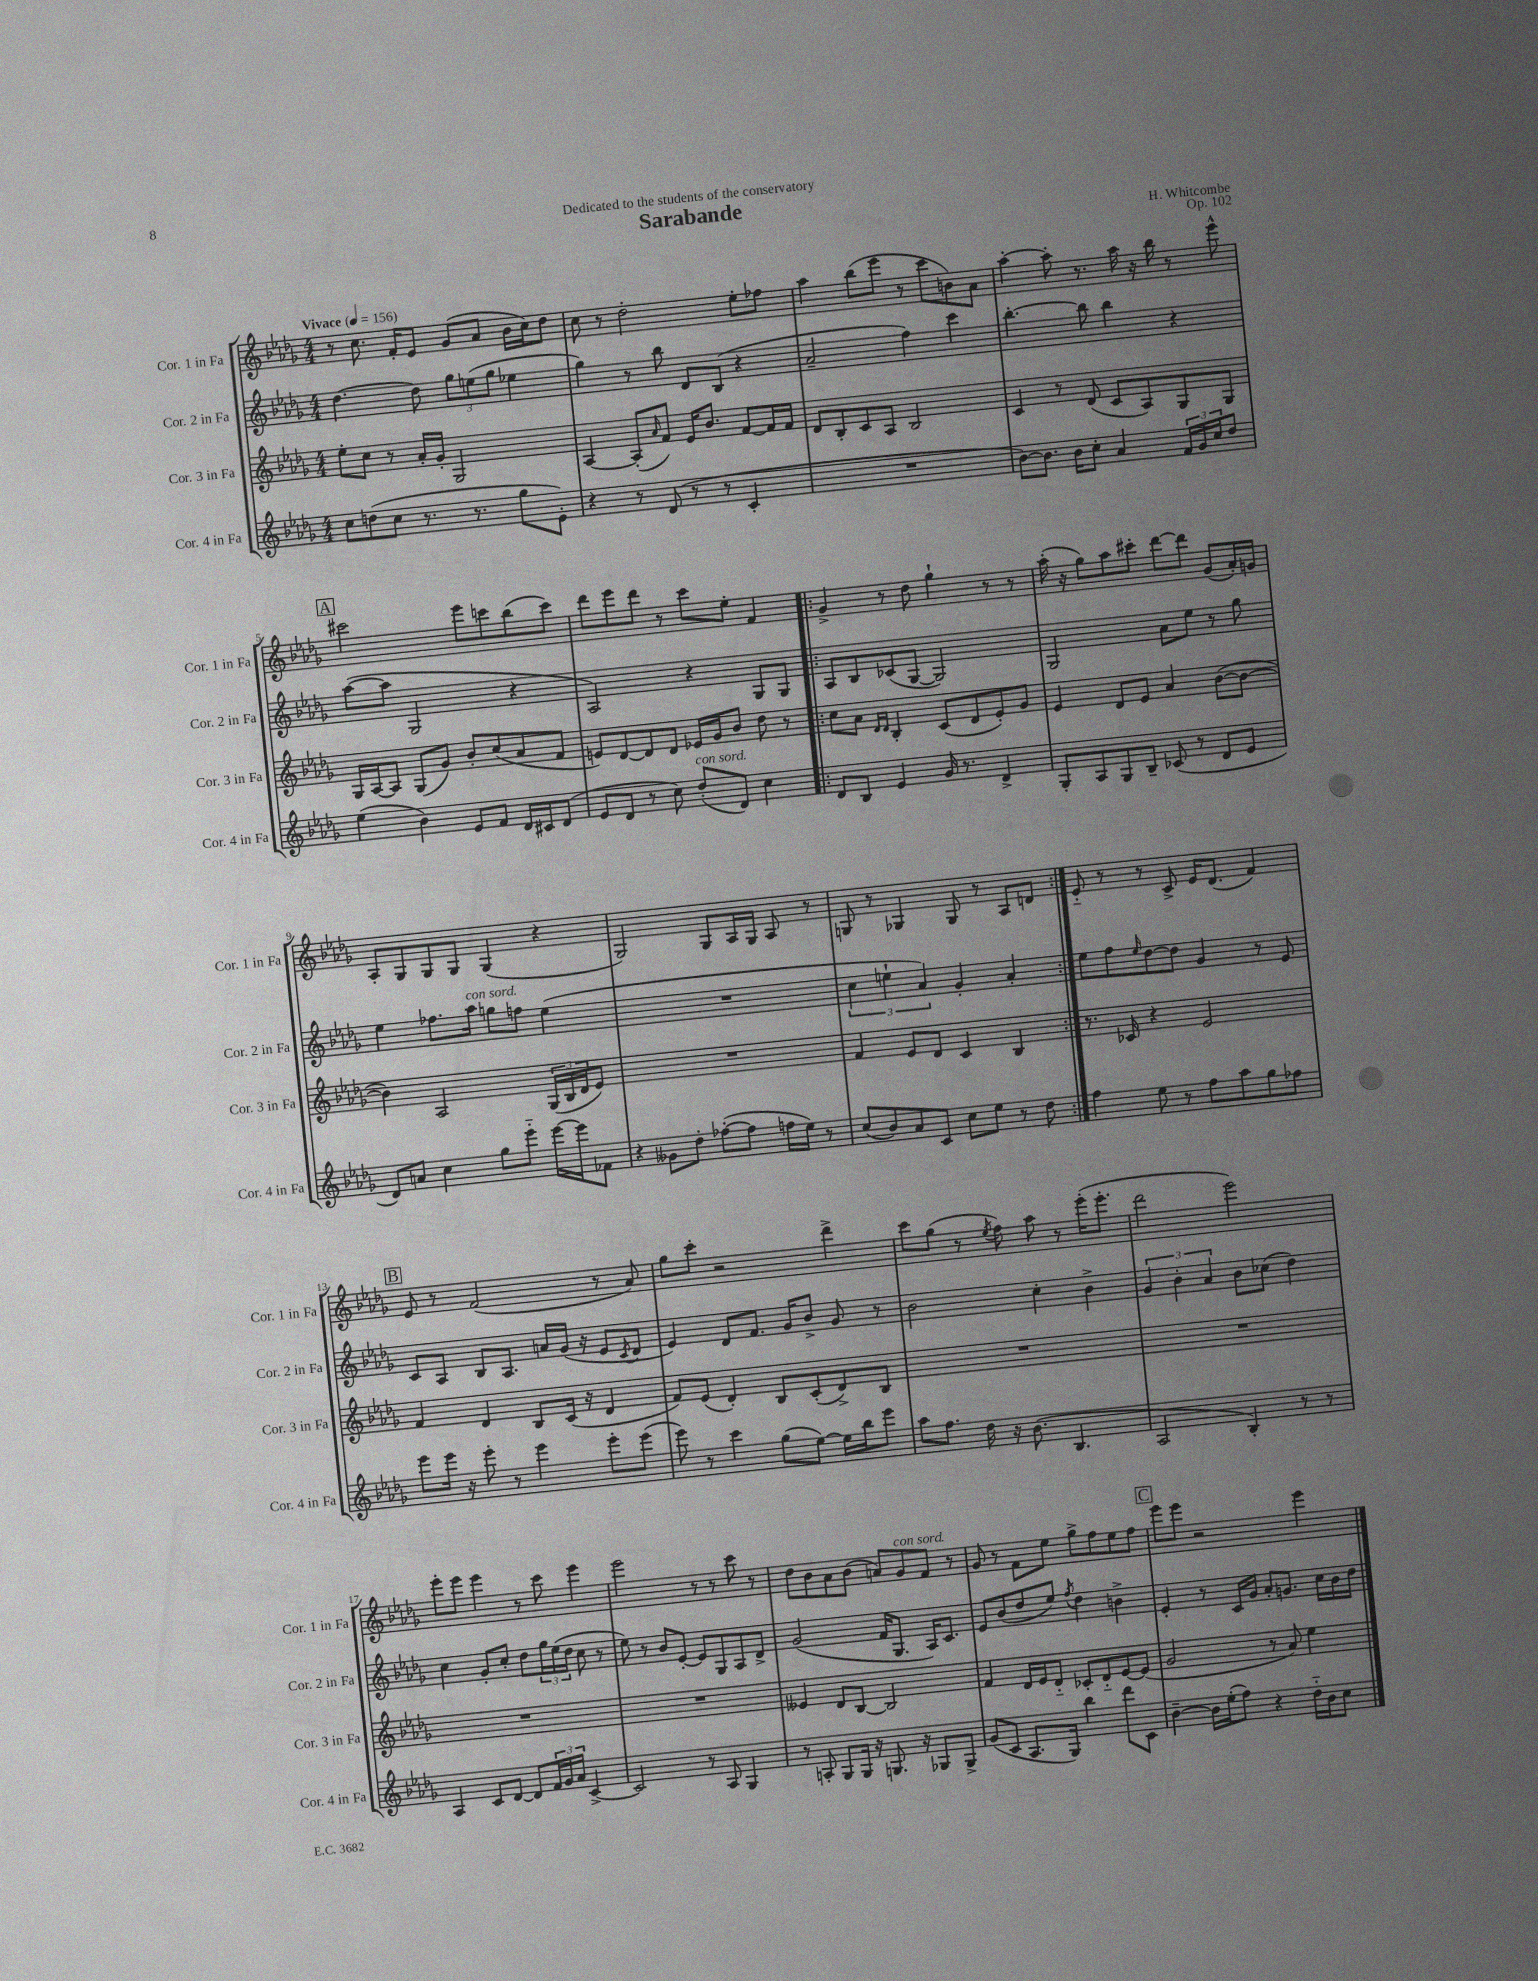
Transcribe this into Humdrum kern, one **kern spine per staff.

**kern	**kern	**kern	**kern
*staff4	*staff3	*staff2	*staff1
*clefG2	*clefG2	*clefG2	*clefG2
*k[b-e-a-d-g-]	*k[b-e-a-d-g-]	*k[b-e-a-d-g-]	*k[b-e-a-d-g-]
*M4/4	*M4/4	*M4/4	*M4/4
*MM156	*MM156	*MM156	*MM156
8cc\L	8ee-'\L	[4.dd-\	8r
(8dd\	8cc\J	.	8.cc\
8cc\J	8r	.	.
.	.	.	16f'/LK
8.r	16a-'/LL	8dd-\]	8e-/J
.	16g-'/JJ	.	.
.	2G-/	12gg-\L	(8g-/L
8.r	.	.	.
.	.	(12ee\	.
.	.	.	8a-/J
.	.	12gg-\J	.
8gg-\L	.	4ee-\	16b-\LL
.	.	.	16cc\J)
8e-'\J)	.	.	8dd-\J
=	=	=	=
4r	[4A-/	4gg-\)	8cc\
.	.	.	8r
8r	(8A-'/]L	8r	2dd-'\
.	16qqa-/	.	.
(8d-/	8f/J)	8bb-\	.
8r	16e-/LK	8d-/L	.
.	8.b-/J	.	.
8r	.	(8B-/J	.
4c'/	[8f/L	4r	8ee-'\L
.	16f/]L	.	8ff-\J
.	16f/JJ	.	.
=	=	=	=
1r	8d-/L	2a-~/	4aa-\
.	8B-'/	.	.
.	8c/	.	(8bb-\L
.	8A-/J	.	8eee-\J
.	2B-/	4ff\)	8r
.	.	.	8ccc\L
.	.	4ccc\	8b\)
.	.	.	8a-\J
=	=	=	=
[8b-\L)	4c/	[4.bb-'\	[4aa-'\
8.b-\]J	.	.	.
.	8r	.	8aa-'\]
16b-\LK	.	.	.
8cc'\J	(8d-/	8bb-\]	8.r
4a-/	8c/L	4bb-\	.
.	.	.	16aa-\
.	8A-/)	.	16r
.	.	.	16bb-\
24f/LL	8G-/	4r	8r
24g-/	.	.	.
24cc/J	.	.	.
8dd-/J	8G-/J	.	8eee-^^\
=	=	=	=
(4ee-\	16G-/LL	([8aa-\L	2ccc#\
.	[16A-/J	.	.
.	8A-/]J	8aa-\]J	.
4b-\)	(8G-/L	2G-/	.
.	8g-/J)	.	.
8e-/L	8b-'/L	.	8eee-\L
8f/J	(8cc/	.	8ccc\
16d-/LL	8a-/	4r	(8bb-\
16c#/J	.	.	.
(8d-/J	8f/J	.	8ccc\J)
=	=	=	=
8e-/L	8e/L)	2A-/)	8ddd-\L
8d-/J	[8d-/	.	8eee-\
8r	8d-/]	.	8ddd-\J
8cc\)	8d-/J	.	8r
(8dd-'/L	16e-/LL	4r	8ccc\L
.	16g-/J	.	.
8d-/J)	8b-/J	.	8ee-'\J
4cc\	8dd-\	8G-/L	4f/
.	8r	8G-/J	.
=!|:	=!|:	=!|:	=!|:
8d-/L	8cc\L	8A-/L	4g-^/
8B-/J	8a-\J	8B-/	.
.	16qqd-/LL	.	.
.	16qqd-/JJ	.	.
4e-/	4B-'/	(8c-/	8r
.	.	[8G-/J	8dd-\
16g-/	(8c/L	2G-/])	4gg-`\
8.r	.	.	.
.	8d-/	.	.
4d-^/	8e-'/)	.	8r
.	8g-/J	.	8r
=	=	=	=
8G-'/L	4e-/	2G-/	(16aa-'\
.	.	.	16r
8A-/	.	.	8gg-\L)
8G-/	8d-/L	.	8aa-\
8B-~/J	8e-/J	.	8ccc#'\J
(8c-/	4a-/	8a-\L	[8ddd-\L
8r	.	8ee-\J	8ddd-\]J
8d-/L	([8b-\L	8r	(8g-/L
8e-/J	8b-\_J	8gg-\	16a-'/L)
.	.	.	16g/JJ
=	=	=	=
8d-/L)	4b-\])	4ee-\	8A-'/L
8a/J	.	.	8G-/
4cc\	2A-/	8.ff-\L	8G-/
.	.	.	8G-/J
.	.	16aa-\Jk	.
8gg-\L	.	8gg\L	(4G-/
8eee-'~\J	.	8ff\J	.
[16eee-\LL	(24G-/LL	(4ee-\	4r
.	24B-/	.	.
16eee-\]J	.	.	.
.	24d-/J	.	.
8f-\J	8e-/J)	.	.
=	=	=	=
4r	1r	1r	2G-/)
8g--\L	.	.	.
8dd-'\J	.	.	.
([8ff-'\L	.	.	8G-/L
8ff-\]J	.	.	16A-/L
.	.	.	16G-/JJ
16ff\LL	.	.	8A-/
16ee-\JJ)	.	.	.
8r	.	.	8r
=	=	=	=
(8cc/L	4f/	6cc\	8G/
8b-/)	.	.	8r
.	.	6ee`\	.
8a-/	8e-/L	.	4G-/
.	.	6a-/)	.
8c/J	8d-/J	.	.
8cc\L	4c/	4g-'/	8G-/
8ee-\J	.	.	8r
8r	4B-/	4a-'/	8A-/L
8dd-\	.	.	8d/J
=:|!	=:|!	=:|!	=:|!
4ff\	8.r	8ee-\L	8e-'~/
.	.	8ff\	8r
.	16c-/	.	.
.	.	16qqee-/	.
8ee-\	4r	[8dd-\	8r
8r	.	8dd-\]J	8c^/
8ff\L	2e-/	4g-/	16e-/LK
.	.	.	(8.d-/J
8aa-\	.	.	.
8gg-\	.	8r	4f/)
8ff-\J	.	8e-/	.
=	=	=	=
8eee-\L	4f/	8c/L	8e-/
16eee-\Jk	.	8A-/J	8r
16r	.	.	.
8eee-'\	4d-/	8B-/L	(2f/
8r	.	8.A-/J	.
4eee-\	8B-/L	.	.
.	.	16a/LL	.
.	(16c/Jk	(16g-/JJ	.
.	16r	16r	.
8eee-'\L	4d-/	8e-/L	8r
.	.	8qc/	.
(8eee-\J	.	8d-/J	8a-/)
=	=	=	=
8eee-\)	8f/L)	4e-/)	8gg-\L
8r	(8e-/J	.	8ccc'\J
4ccc\	4d-'/)	8d-/L	2r
.	.	8.f/J	.
(8gg-\L	8B-/L	.	.
.	.	16g-/LK	.
[8ee-\J)	(8c'/	8b-^/J	.
16ee-\]LL	8d-^/)	8g-/	4ddd-^\
16bb-\J	.	.	.
8eee-\J	8B-/J	8r	.
=	=	=	=
8aa-\L	1r	2b-\	8ccc\L
8.ff\J	.	.	(8gg-\J
.	.	.	8r
16dd-\	.	.	.
.	.	.	8qee-/
16r	.	.	8ff\)
(8.b-\	.	.	.
.	.	4cc'\	8aa-\
4.B-/	.	.	8r
.	.	4b-^\	(16eee-'\LK
.	.	.	8.eee-'\J
=	=	=	=
2A-/	1r	6g-/	2ddd-\
.	.	6b-'\	.
.	.	6a-/	.
4B-'/)	.	8b-\L	2eee-\)
.	.	(8cc-\J	.
8r	.	4dd-\)	.
8r	.	.	.
=	=	=	=
4A-/	1r	4cc\	8eee-'\L
.	.	.	8eee-\J
8c/L	.	8g-'/L	4eee-\
[8d-/J	.	8cc'/J	.
8d-/]L	.	8dd-\L	8r
24f/L	.	24gg-\L	8ccc\
24g-/	.	(24ee-\	.
24a-/JJ	.	24dd-\JJ	.
[4c^/	.	8cc\	4eee-\
.	.	8r	.
=	=	=	=
2c/]	1r	8ee-\)	2eee-\
.	.	8r	.
.	.	8b-/L	.
.	.	[8e-'/J	.
8r	.	8e-/]L	8r
8A-/	.	8G-/	8r
4G-/	.	8A-/	8ccc\
.	.	8d-^/J	8r
=	=	=	=
8r	4e--/	(2g-/	8dd-\L
8A'/	.	.	8b-\
8G-/L	8d-/L	.	8a-\
16G-/Jk	[8B-/J	.	(8b-\J
16r	.	.	.
8.G/	2B-/]	16f/LK	8a/L)
.	.	8.G-/J	.
.	.	.	8g-/
16r	.	.	.
8G-/L	.	16A-/LK)	8f/J
.	.	8.c/J	.
8G-^/J	.	.	8r
=	=	=	=
(8g-/L	4f/	8e-/L	8g-/
8c/J	.	(8b-/	8r
8.A-/L	16d-/LL	8dd-/	8f\L
.	16e-/J	.	.
.	8d-'~/J	8ee-/J)	8ee-\J
16G-/Jk)	.	.	.
.	.	8qff/	.
4bb-\	8c-'/L	4dd-\	8gg-^\L
.	8d-'~/	.	8ff\
8ddd-\L	[8e-/	4b^\	8ee-\
8c\J	(8e-/]J	.	8ff\J
=	=	=	=
[4b-~\	2g-/	4e-'/	8eee-\L
.	.	.	8eee-\J
16b-\]LL	.	8r	2r
(16ee-'\J	.	.	.
8ff\J)	.	16c/LL	.
.	.	16g-/JJ	.
4r	8r	8a-'/L	.
.	8a-/)	8.g/J	.
16dd-'~\LL	4ee-\	.	4eee-\
16b-\J	.	16cc\LL	.
8cc\J	.	16b-\	.
.	.	16dd-\JJ	.
==	==	==	==
*-	*-	*-	*-
